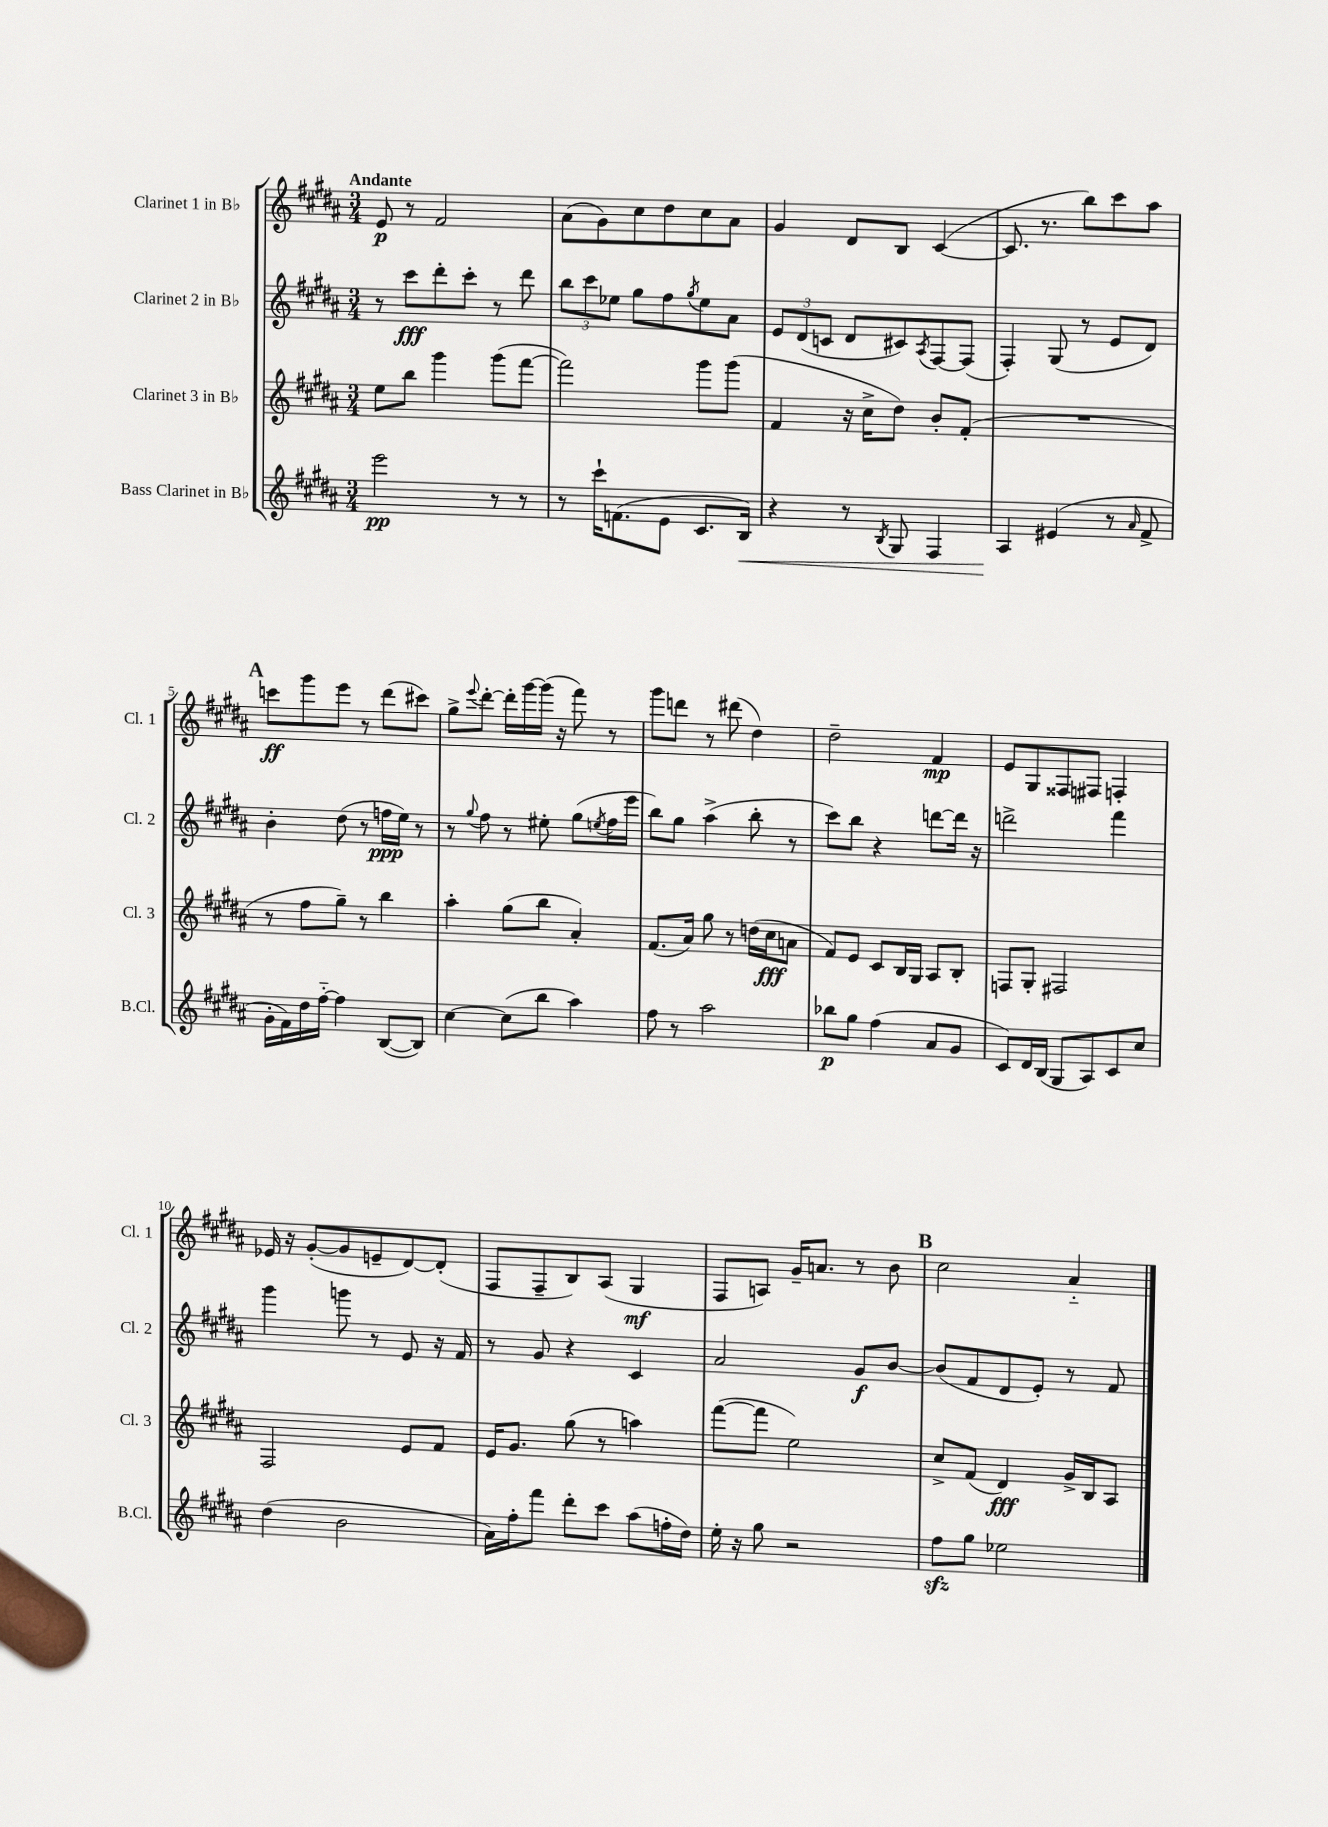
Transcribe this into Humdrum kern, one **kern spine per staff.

**kern	**kern	**kern	**kern
*staff4	*staff3	*staff2	*staff1
*clefG2	*clefG2	*clefG2	*clefG2
*k[f#c#g#d#a#]	*k[f#c#g#d#a#]	*k[f#c#g#d#a#]	*k[f#c#g#d#a#]
*M3/4	*M3/4	*M3/4	*M3/4
2eee	8ee	8r	8e
.	8bb	8ccc#	8r
.	4ggg#	8ddd#'	2f#
.	.	8ccc#'	.
8r	(8ggg#	8r	.
8r	[8fff#	8ddd#	.
=	=	=	=
8r	2fff#])	12bb	(8a#
.	.	12ccc#	.
16ccc#`	.	.	8g#)
.	.	12ee-	.
(8.f	.	.	.
.	.	8gg#	8cc#
8e	.	8ff#	8dd#
.	.	8qgg#	.
8.c#	8ggg#	8ee-	8cc#
.	(8ggg#	8a#	8a#
16B)	.	.	.
=	=	=	=
4r	4f#	12e	4g#
.	.	(12d#	.
.	.	12c	.
8r	16r	8d#	8d#
.	16cc#^	.	.
8qB	.	.	.
8G#	8dd#)	8c#)	8B
.	.	8qA#	.
4F#	8b'	[8F#	([4c#
.	(8f#'	(8F#]	.
=	=	=	=
4A#	2.r	4F#')	8.c#]
.	.	.	8.r
(4e#	.	(8G#	.
.	.	8r	8bb)
8r	.	8e	8ccc#
16qqa#	.	.	.
8f#^	.	8d#)	8aa#
=	=	=	=
16g#'	8r	4b'	8ccc
16f#)	.	.	.
16dd#	8ff#	.	8ggg#
[16ff#'~	.	.	.
4ff#]	8gg#~)	(8dd#	8eee
.	8r	8r	8r
([8B	4bb	16ff	(8ddd#
.	.	16ee)	.
8B])	.	8r	8ccc#)
=	=	=	=
[4cc#	4aa#'	8r	8gg#^
.	.	8qqgg#	8qqeee
.	.	8ff#	[8ddd#'
(8cc#]	(8gg#	8r	16ddd#']
.	.	.	[16ggg#
8bb	8bb	8ee#'	(16ggg#]
.	.	.	16r
4aa#)	4a#')	(8gg#	8fff#)
.	.	8qee	.
.	.	16ff#	8r
.	.	16eee	.
=	=	=	=
8ff#	(8.f#	8bb)	8ggg#
8r	.	8gg#	8ddd
.	16a#)	.	.
2aa#	8gg#	(4aa#^	8r
.	8r	.	(8ddd#
.	(16dd	8bb'	4dd#)
.	16cc#	.	.
.	8a	8r	.
=	=	=	=
8bb-	8f#)	8ccc#)	2dd#~
8gg#	8e	8bb	.
(4ff#	8c#	4r	.
.	16B	.	.
.	16G#	.	.
8a#	8A#	[8ddd	4f#
8g#	8B'	16ddd]	.
.	.	16r	.
=	=	=	=
8c#)	8F	2ddd^	8e
16d#	8G#'	.	8G#
(16B	.	.	.
8G#	2F#	.	8F##
8A#)	.	.	8F#
8c#	.	4fff#	4F'
8cc#	.	.	.
=	=	=	=
(4dd#	2F#	4ggg#	16e-
.	.	.	16r
.	.	.	([8g#'
2b	.	8ggg	8g#]
.	.	8r	8e~
.	8e	8e	[8d#)
.	8f#	16r	(8d#']
.	.	16f#	.
=	=	=	=
16a#)	16e	8r	8F#
16ff#'	8.g#	.	.
8fff#	.	8g#	8F#~
8ddd#'	(8gg#	4r	8B)
8ccc#	8r	.	(8A#
(8aa#	4aa)	4c#	4G#
16ff'	.	.	.
16dd#)	.	.	.
=	=	=	=
16ee'	([8fff#	2a#	8F#
16r	.	.	.
8gg#	8fff#]	.	8A)
2r	2ee)	.	16g#~
.	.	.	8.a
.	.	8g#	8r
.	.	[8b	8b
=	=	=	=
8ff#	8cc#^	(8b]	2cc#
8gg#	(8f#	8f#	.
2ee-	4d#)	8d#	.
.	.	8e')	.
.	16g#^	8r	4a#'~
.	16B	.	.
.	8A#	8f#	.
==	==	==	==
*-	*-	*-	*-
